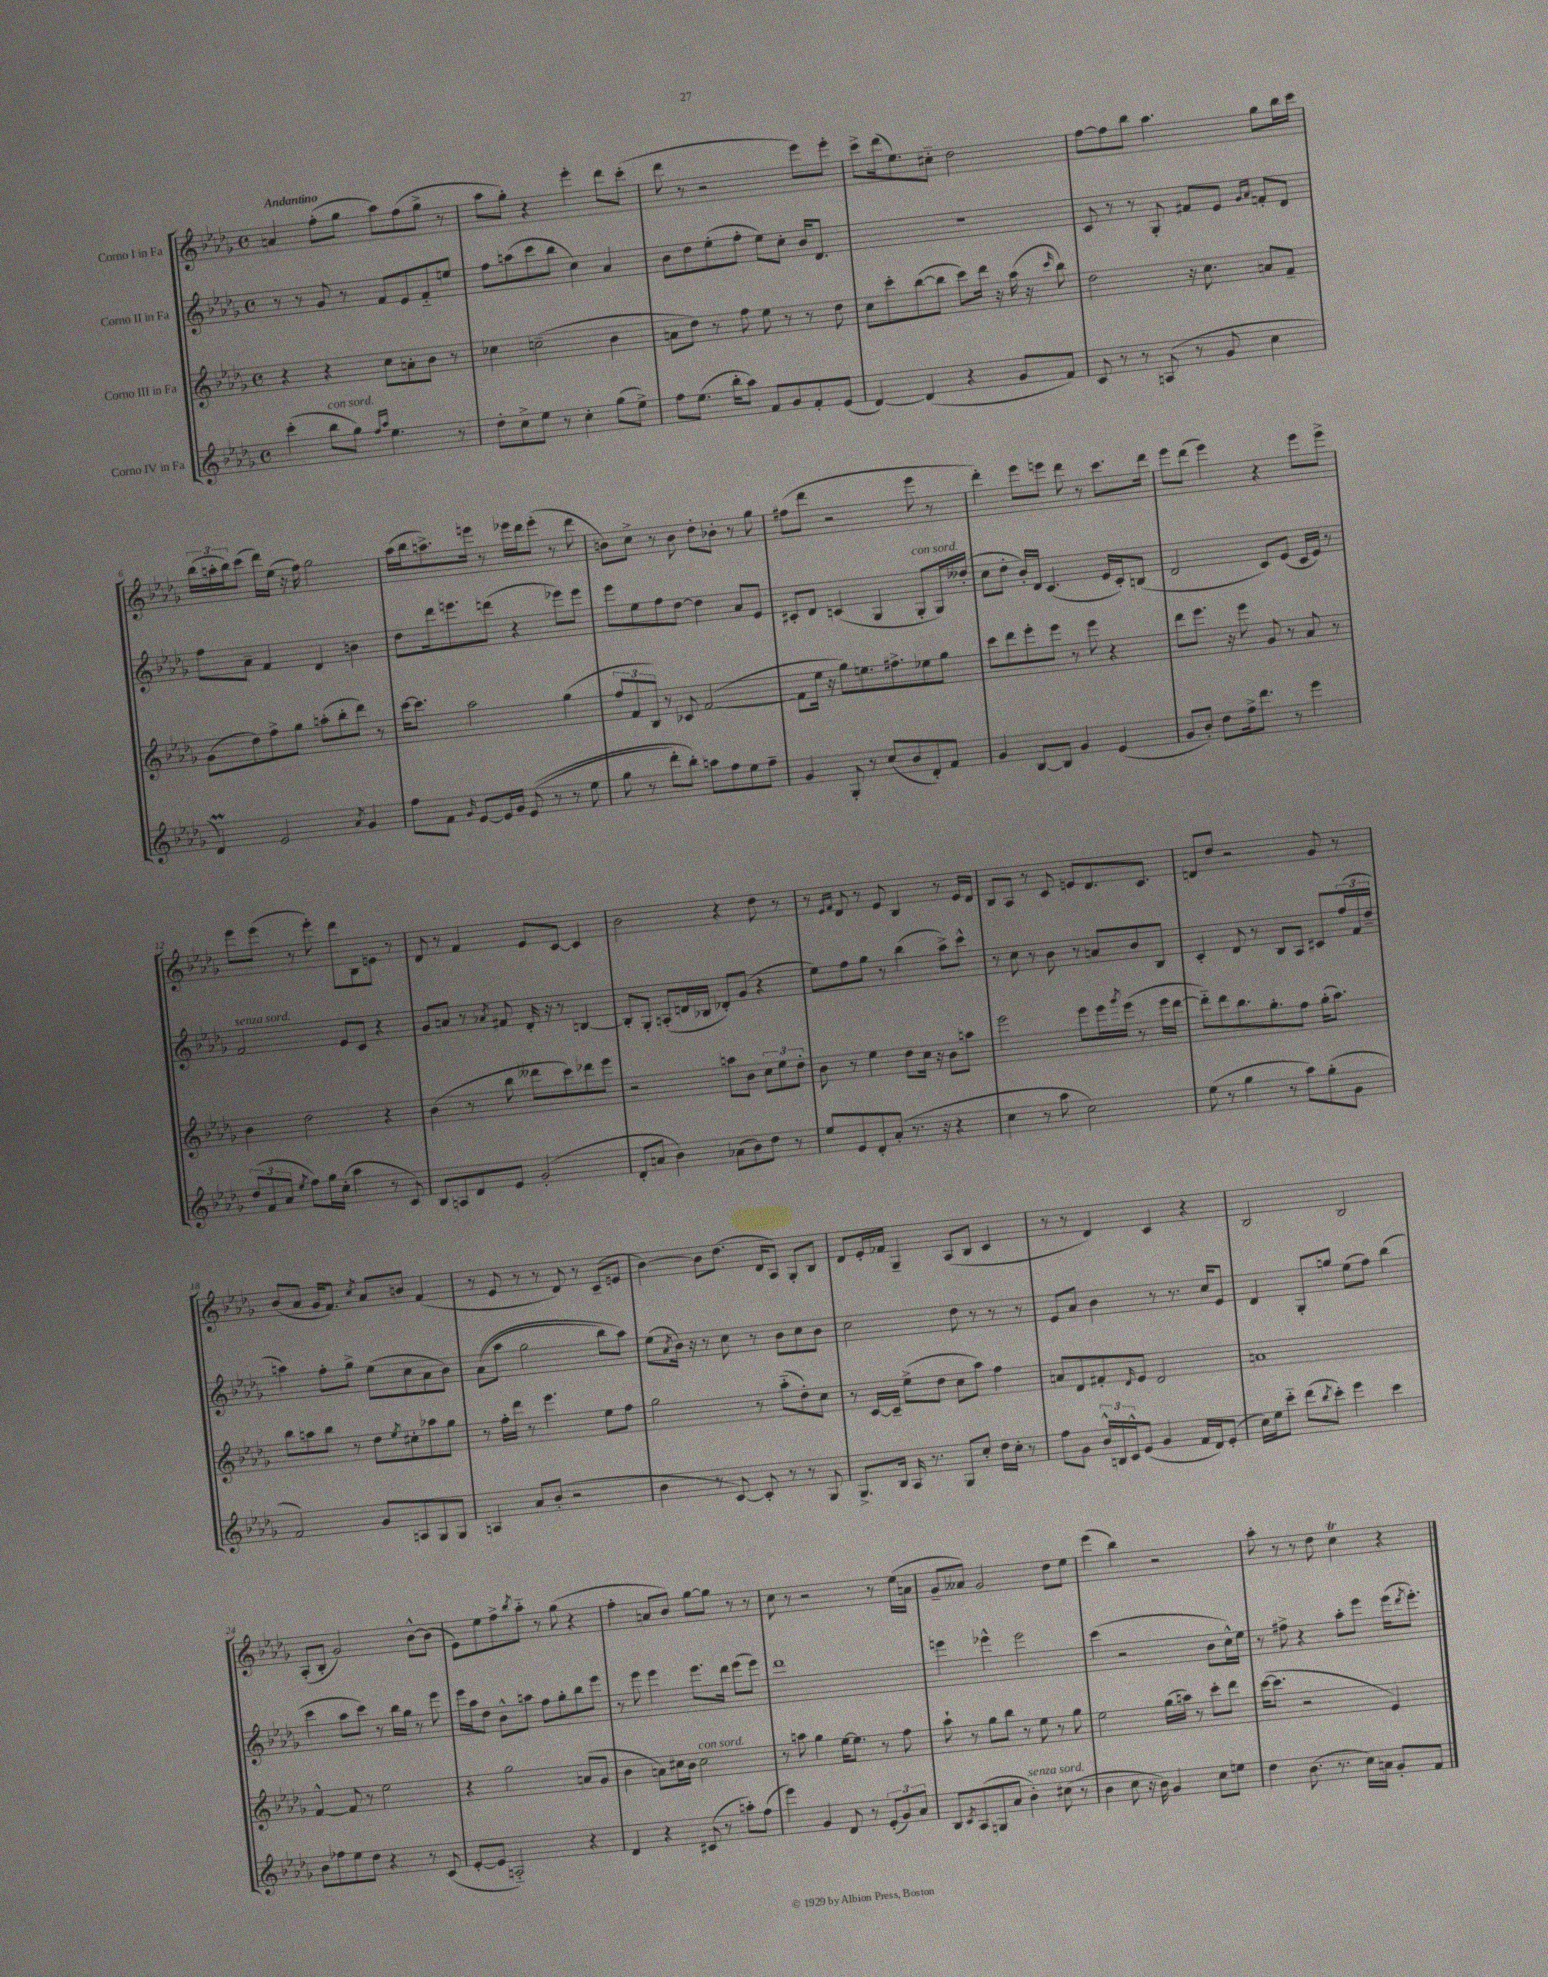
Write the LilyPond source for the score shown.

<<
\new StaffGroup <<
\new Staff = "s0" \with { instrumentName = "Corno I in Fa" } {
    \clef treble \key des \major \defaultTimeSignature \time 4/4 \tempo "Andantino"
    a'4 f''8-.( ges''8 aes''8) f''8( ges''8-> r8 |
    aes''8 ges''8-.) r4 ees'''4-. des'''8 c'''8-.( |
    des'''8 r8 r2 ees'''8) ees'''8-. |
    c'''8-> des'''16( ees''8.) cis''8-_ des''2 |
    f''8~ f''8 bes''8 aes''4. ges''8 bes''16 c'''16 |
    \tuplet 3/2 { bes''16( a''16-. bes''16) } c'''8( des'''16) ees''16( r16 f''16) ges''2 |
    aes''16( bes''16 a''8.->) e'''16 r8 ees'''16 des'''16 ees'''8-.( r8 des'''8 |
    b'8) c''8-> r8 b'8 des''8-. bes'8-. r8 ges''8 |
    fis''8( des'''8 r2 ees'''8 r8 |
    des'''4-.) ees'''8 e'''8 des'''8 r8 c'''8. des'''16 |
    ees'''8 des'''8( ees'''4) r4 ees'''8 ees'''8-> |
    ees'''8 ees'''8( r8 ees'''8-.) des'''8 bes8 e'8 r8 |
    des'8 r8 f'4 ees'8 c'8~ c'4 |
    bes'2 r4 des''8 r8 |
    r8 \grace { ees'16 f'16 } des'8 r8 ees'8 bes4 r8 ees'16 des'16 |
    bes8 aes8 r8 c'8 e'8 des'8. c'8. |
    d'8 des''8 r2 ges'8 r8 |
    bes'8( aes'8 ges'16 f'8.) \acciaccatura { c''8 } aes'8 b'8 f'4( |
    r8 ees'8 r8 r8 des'8) r8 c'8--( e'8 |
    bes'4~) bes'8 des''8.( des'16 aes8) ges8-. bes8 |
    des'8 ees'16-. fes'16 ges4-- aes8( bes8 c'4 |
    r8 r8 des'4) c'4 r4 |
    bes2 bes2 |
    aes8-.( bes8-. ges'2) bes'8~-^ bes'8( |
    ees'8) ees''8 f''8-> \acciaccatura { bes''8 } aes''8-_ r8 ges''8( r4 |
    f''4-. a'8 bes'8) ges''8~ ges''8 r8 r8 |
    c''8 r8 r2 r8 ees''16( a'16 |
    ges'8-- aeses'8) ges'2 des''8 ees''8 |
    ees'''4( bes''4) r2 |
    aes''8-. r8 r8 des''8 c''4\trill r4 \bar "|." |
}
\new Staff = "s1" \with { instrumentName = "Corno II in Fa" } {
    \clef treble \key des \major \defaultTimeSignature \time 4/4
    r8 r8 ges'8 r8 f'8 ees'8 f'8-_ e''8 |
    f''8 a''8( c'''8 bes''8 c''4) aes'4 |
    bes'8 des''8 ees''8-.( f''8-. ees''8) c''8-. bes'16 des'8. |
    R1 |
    c'8 r8 r8 ges8-. fis'8 ees'8 \grace { ges'16 aes'16 } f'8-. des'8 |
    f''8 aes'8-- f'4 des'4 b'4 |
    des''8 des'''16 e'''8. d'''8( r4 ees'''8) ees'''8 |
    ees'''8 ees''8 f''8 des''8~ des''4 aes'8 ees'8 |
    cis'8-. des'8 c'4( ges4 ges8-.^\markup { \italic "con sord." } ges16) deses''16-.( |
    c''8 des''8-. bes'16-.) des'16 c'4.( ees'16 c'16-.) b8( |
    des'2 c'8) ees'8( c'16 ees'16) r8 |
    f'2^\markup { \italic "senza sord." } ees'8 c'8 r4 |
    ges'8 a'8 r8 \acciaccatura { aes'8 } fis'8 des'16-. r16 r8 b4~ |
    b8-. ges8-. a8-.( d'16 bes16 des'8-.) ges'8( r4 |
    ees''8) f''8 ges''8 r8 bes''4( aes''8->) c'''8-^ |
    r8 c''8 r8 bes'8 r8 a'8 bes'8 bes8 |
    c'4-. des'8 r8 bes8 aes8 cis'8 \tuplet 3/2 { f''16( f'16 des''16-- } |
    a''4) f''8-. ges''8-> ees''8( c''8 aes'8 bes'8) |
    aes'8(\( aes''8 ges''2 bes''8) aes''8\) |
    ees''8( \acciaccatura { aes'8 } bes'16) r16 r8 c''8 r8 bes'8 c''8 bes'8 |
    c''2 des''8 r8 r8 r8 |
    ees'8 aes'8 bes'4 r8 r8. c''16 ees'8 |
    des'4 ges8-. g''8 ees''8( f''8) bes''4( |
    c'''4 aes''8 c'''8) r8 bes''16 ges''16 r8 ees'''8 |
    ees'''16 aes''16 des''8 bes'8-^ a''8 f''8 ges''8-. bes''8 ees'''8 |
    r8 ees'''8 ees'''4 ees'''8. des'''16 ees'''8( ees'''8) |
    des'''1 |
    e'''4 ees'''4-^ ees'''2 |
    c'''4( r2 bes'8 c''16-^) ees''16 |
    r8 fis''8-> r4 aes''8-. ees'''8 ees'''16( \acciaccatura { des'''8 } ees'''8.-.) \bar "|." |
}
\new Staff = "s2" \with { instrumentName = "Corno III in Fa" } {
    \clef treble \key des \major \defaultTimeSignature \time 4/4
    r4 r4 c''8 a'8-. bes'8 r8 |
    ces''4 c''2--( bes'4 |
    a'8 des''8) r8 f''8 ees''8 r8 r8 des''8 |
    c''8 c'''8-. bes''8~( bes''8 c'''8) des'''16 r16 aes''16( r16 \grace { c'''16 } bes''8) |
    des''2 r16 c''8. a'8 f'8-- |
    ges'8( des''8) f''8-> ges''8 a''8-.( bes''8-. des'''8) r8 |
    c'''16~ c'''8. aes''2 ges''4( |
    \tuplet 3/2 { f''8 f'8 bes8) } r8 ces'8 f'2~( |
    f'8 ees''16 r16 ges''8) e''8. fis''8.-> ees''8 ges''8 |
    c'''8 des'''8 ees'''8-. ees'''8 r8 ees'''8 r4 |
    des'''8 ees'''8. r16 ees'''8 ges'8 r8 aes'8 r8 |
    bes'4 des''2 r4 |
    bes'4( r8 bes''8 deses'''8 c'''8) des'''8 ees'''8 |
    r2 a''8 bes'8 \tuplet 3/2 { c''8 ees''8 des''8-. } |
    bes'8 r8 ees''4 des''8 c''16 r16 bes'8 a''8 |
    ees'''2 ees'''8 ees'''16 \acciaccatura { ges'''8 } ees'''16( r8 ees'''16 des'''16~ |
    des'''8-_) des'''8 bes''8. ges''8.-. f''8 ges''16-.( aes''8.) |
    bes''8 a''8 bes''8 r8 des''8 \acciaccatura { ees''8 } cis''8-. aes''8 ges''8 |
    r8 f''16-. des'''16 r8 ees'''4. ees''8 f''8 |
    ges''2 r8 aes''8-_( des''8-.) c''8 |
    r8 c'16~ c'16-- ees''8->( des''8 c''8 aes''8) f''4 |
    a'8 des'8 fis'8-. \grace { des'16 } ees'8 des'2 |
    a'1 |
    f'4~-^ f'8 r8 ees''2 |
    r4 ges''2 a'8( ges'8 |
    bes'4 a'8) cis''16 bes'16 cis''2^\markup { \italic "con sord." } |
    r8 a''8 ges''4 ees''16~ ees''8. r8 f''8 |
    aes''8-! r8 ges''8 bes''8 r8 ees''8 r8 ges''8 |
    ees''2 ges''16( a''16) r8 c'''8-. des'''8 |
    c'''16~( c'''8. r2 ees'4) \bar "|." |
}
\new Staff = "s3" \with { instrumentName = "Corno IV in Fa" } {
    \clef treble \key des \major \defaultTimeSignature \time 4/4
    c'''4-.( bes''8^\markup { \italic "con sord." } ges''8) \grace { f''16 aes''16 } ees''4. r8 |
    des''8-. c''8-> ees''8 r8 c''4-. ges''8( ees''8->) |
    f''8 ees''8.( bes''16-. aes''8) f'8 ges'8 f'8-. ees'8( |
    des'4~) des'4( r4 ges'8 f'8) |
    c'8 r8 r8 a8( r8 ges'8 c''4 |
    des'4\prall) ees'2 \acciaccatura { aes'8 } ges'4 |
    f''8 f'8 \grace { ges'16 } ees'8~ ees'16 ges'16 ees'8(\( r8 r8 ees''8 |
    ges''8 r8 des'''8-.) bes''8-.\) a''8 f''8 ees''8 f''8-- |
    ges'4 ges8-. r8 c''8( bes'8 des'8-.) f'8 |
    ges'4 bes8~ bes8 ges'4 ees'4( |
    ges'8 bes'8-.) des''8 f''16-> des'''8. r8 ees'''4 |
    \tuplet 3/2 { des''8( f'8 aes'8 } \acciaccatura { ees''8 } f''8) ges''16 c''16-.( aes''4 r8 c'8) |
    bes8 a8 des'8 ees'8 ges'2-.( |
    des'8-. a'8 bes'4) aes'8( bes'8) des''8 r8 |
    ees''8 ees'8 des'8-. aes'8-.( r8. r16 r4 |
    c''4 r8 aes''8 c''2) |
    ees''8( r8 ges''4 r8 aes''8) ges''8-.( ges'8 |
    f'2) ges'8 a8 ges8 ges8 |
    a4 aes'8 bes'8-.( r2 |
    bes'4 r8 c'8~) c'8-. r8 r8 ges8 |
    ges8.-> bes16 aes16 r8. ges8 c''8-. des''16 c''16-. r8 |
    f''8 ges'8 \tuplet 3/2 { bes'16-^ b16 c'16-^ } ees'8( ges'4 f'16 des'16) ees'8-.( |
    c''16) ees''16 c'''8-_ des'''8( \acciaccatura { bes''8 } c'''8-.) ees'''4 c'''4 |
    bes'8 fes''8 ees''8 des''8 r4 r8 c'8( |
    ees'8~-. ees'8 a2-_) r4 |
    des'4 r4 cis'8( r8 a''8-.) f''8( |
    ees'''4) ges'4 des'8 r8 \tuplet 3/2 { ees'8-.( ges'8) aes'8 } |
    bes8 \acciaccatura { c'8 } aes8( g8 aes'8 bes'4-.^\markup { \italic "senza sord." }) cis''8( r8 |
    bes'4 c''8 r16 bes'16) ges'4 c''8 e''8 |
    des''4 bes'8.( r8. c''16) a'16 ges'8-. f'8 \bar "|." |
}
>>
>>
